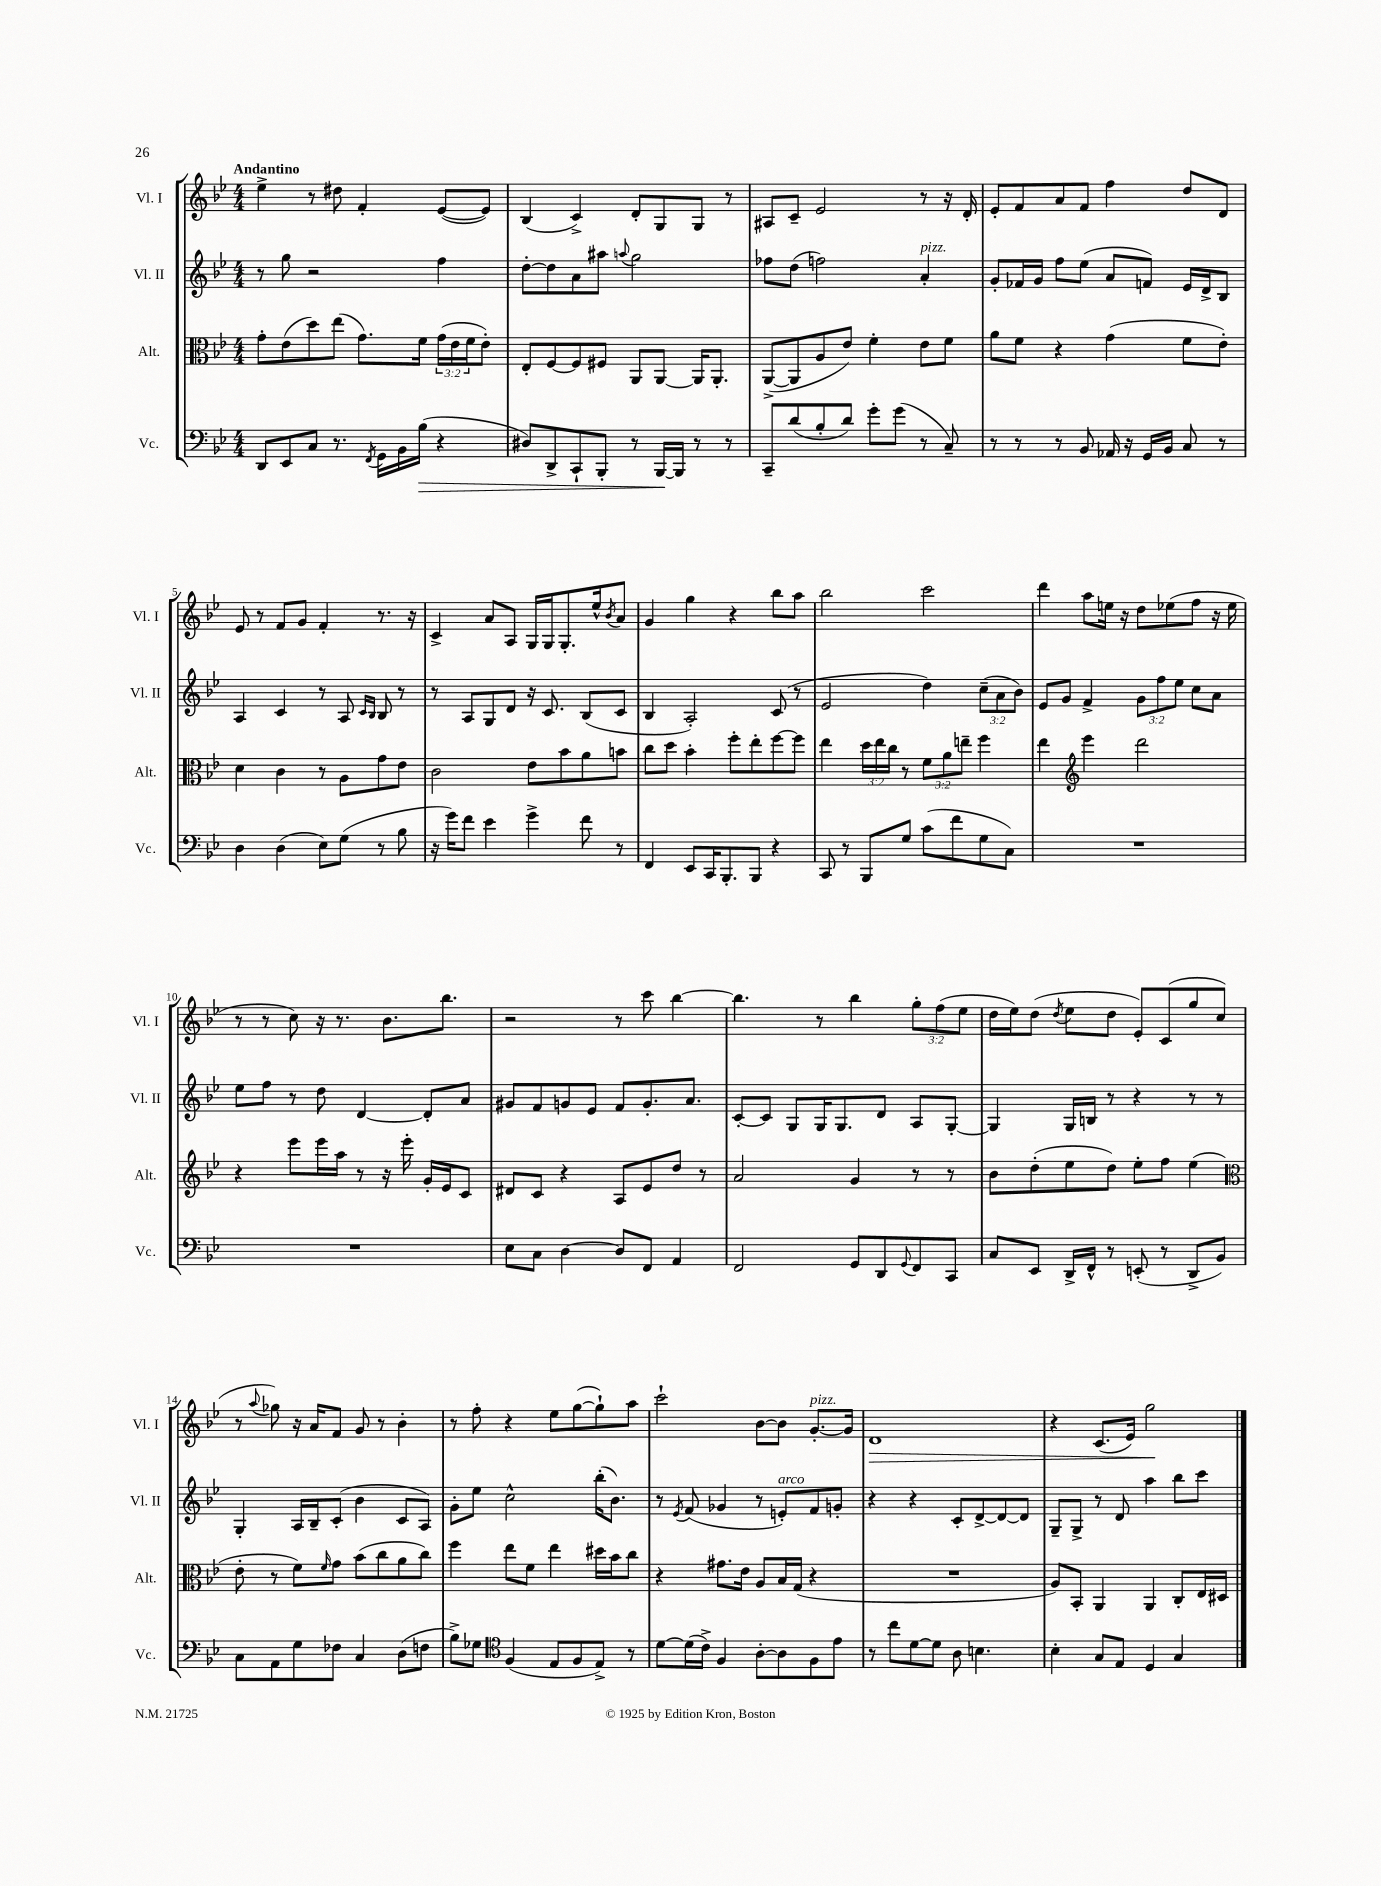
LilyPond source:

<<
\new StaffGroup <<
\new Staff = "s0" \with { instrumentName = "Vl. I" shortInstrumentName = "Vl. I" } {
    \clef treble \key bes \major \numericTimeSignature \time 4/4 \override Staff.TupletNumber.text = #tuplet-number::calc-fraction-text \tempo "Andantino"
    ees''4-> r8 dis''8 f'4-. ees'8~( ees'8) |
    bes4( c'4->) d'8-. g8 g8 r8 |
    ais8 c'8-- ees'2 r8 r16 d'16-. |
    ees'8-. f'8 a'8 f'8 f''4 d''8 d'8 |
    ees'8 r8 f'8 g'8 f'4-. r8. r16 |
    c'4-> a'8 a8 g16 g16 g8.-. ees''16-^ \acciaccatura { bes'8 } a'8 |
    g'4 g''4 r4 bes''8 a''8 |
    bes''2 c'''2 |
    d'''4 a''8 e''16 r16 d''8 ees''8( f''8 r16 ees''16 |
    r8 r8 c''8) r16 r8. bes'8. bes''8. |
    r2 r8 c'''8 bes''4~ |
    bes''4. r8 bes''4 \tuplet 3/2 { g''8-. f''8( ees''8 } |
    d''16 ees''16) d''8( \acciaccatura { d''8 } ees''8 d''8 ees'8-.) c'8( g''8 c''8 |
    r8 \appoggiatura { a''8 } ges''8) r16 a'16 f'8 g'8 r8 bes'4-. |
    r8 f''8-. r4 ees''8 g''8~( g''8-!) a''8 |
    c'''2-! bes'8~ bes'8 g'8.~-.^\markup { \italic "pizz." } g'16 |
    d'1\> |
    r4 c'8.( ees'16) g''2\! \bar "|." |
}
\new Staff = "s1" \with { instrumentName = "Vl. II" shortInstrumentName = "Vl. II" } {
    \clef treble \key bes \major \numericTimeSignature \time 4/4 \override Staff.TupletNumber.text = #tuplet-number::calc-fraction-text
    r8 g''8 r2 f''4 |
    d''8~-. d''8 a'8 ais''8 \appoggiatura { a''8 } g''2 |
    fes''8 d''8( f''2) a'4-.^\markup { \italic "pizz." } |
    g'8-. fes'16 g'16 f''8 ees''8( a'8 f'8) ees'16 d'16-> bes8 |
    a4 c'4 r8 a8 \grace { c'16 bes16 } bes8 r8 |
    r8 a8 g8 d'8 r16 c'8. bes8( c'8 |
    bes4 a2-.) c'8( r8 |
    ees'2 d''4) \tuplet 3/2 { c''8--( a'8 bes'8) } |
    ees'8 g'8 f'4-> \tuplet 3/2 { g'8 f''8 ees''8 } c''8 a'8 |
    ees''8 f''8 r8 d''8 d'4~ d'8-. a'8 |
    gis'8 f'8 g'8 ees'8 f'8 g'8.-. a'8. |
    c'8~-. c'8 g8 g16 g8. d'8 a8 g8~-. |
    g4 g16 b16 r8 r4 r8 r8 |
    g4-. a16 bes16-- c'8-.( bes'4 c'8 a8) |
    g'8-. ees''8 c''2-^ bes''16-.( bes'8.) |
    r8 \acciaccatura { ees'8 } f'8( ges'4 r8 e'8-.^\markup { \italic "arco" }) f'8 g'8-. |
    r4 r4 c'8-. d'8~-> d'8~ d'8 |
    g8-- g8-> r8 d'8 a''4 bes''8 c'''8 \bar "|." |
}
\new Staff = "s2" \with { instrumentName = "Alt." shortInstrumentName = "Alt." } {
    \clef alto \key bes \major \numericTimeSignature \time 4/4 \override Staff.TupletNumber.text = #tuplet-number::calc-fraction-text
    g'8-. ees'8( d''8) ees''8( g'8.) f'16 \tuplet 3/2 { g'16( ees'16 f'16 } ees'8-.) |
    ees8-. f8~ f8 fis8 a,8 a,8~ a,16 a,8.-. |
    a,8~->( a,8 a8 ees'8) f'4-. ees'8 f'8 |
    a'8 f'8 r4 g'4( f'8 ees'8-.) |
    d'4 c'4 r8 a8 g'8 ees'8 |
    c'2 ees'8 bes'8 a'8 b'8 |
    c''8 d''8 bes'4-. f''8-. ees''8-. f''8~ f''8 |
    ees''4 \tuplet 3/2 { d''16 ees''16 c''16 } r8 \tuplet 3/2 { f'8 a'8 e''8-- } f''4 |
    ees''4 \clef treble ees'''4 d'''2 |
    r4 ees'''8 ees'''16 a''16 r8 r16 ees'''16-. g'16-. ees'16 c'8 |
    dis'8 c'8 r4 a8 ees'8 d''8 r8 |
    a'2 g'4 r8 r8 |
    bes'8 d''8-.( ees''8 d''8) ees''8-. f''8 ees''4( |
    \clef alto ees'8-. r8 f'8) \grace { f'16 } g'8 bes'8( c''8 a'8 c''8) |
    f''4 ees''8 f'8 ees''4 dis''16 bes'16 c''8 |
    r4 gis'8. ees'16 a8 bes16 g16( r4 |
    R1 |
    a8) bes,8-. a,4 a,4 c8-. ees16 dis16 \bar "|." |
}
\new Staff = "s3" \with { instrumentName = "Vc." shortInstrumentName = "Vc." } {
    \clef bass \key bes \major \numericTimeSignature \time 4/4
    d,8 ees,8 c8 r8. \acciaccatura { f,8 } g,16 bes,16 bes16\>( r4 |
    dis8) d,8-> c,8-! bes,,8-. r8 bes,,16~\! bes,,16 r8 r8 |
    c,8-- d'8( bes8-. d'8) g'8-. g'8( r8 c8--) |
    r8 r8 r8 bes,8 aes,16 r16 g,16 bes,16 c8 r8 |
    d4 d4( ees8) g8( r8 bes8 |
    r16 g'16) f'8 ees'4 g'4-> f'8 r8 |
    f,4 ees,8 c,16 bes,,8.-. bes,,8 r4 |
    c,8 r8 bes,,8 g8 c'8( f'8 g8 c8) |
    R1 |
    R1 |
    ees8 c8 d4~ d8 f,8 a,4 |
    f,2 g,8 d,8 \appoggiatura { g,8 } f,8 c,8 |
    c8 ees,8 d,16-> f,16-^ r8 e,8-.( r8 d,8-> bes,8) |
    c8 a,8 g8 fes8 c4 d8( f8 |
    bes8->) ges8 \clef tenor f4( ees8 f8 ees8->) r8 |
    d'8~ d'16( c'16->) f4 a8~-. a8 f8 ees'8 |
    r8 c''8 d'8~ d'8 a8 b4. |
    bes4-. g8 ees8 d4 g4 \bar "|." |
}
>>
>>
